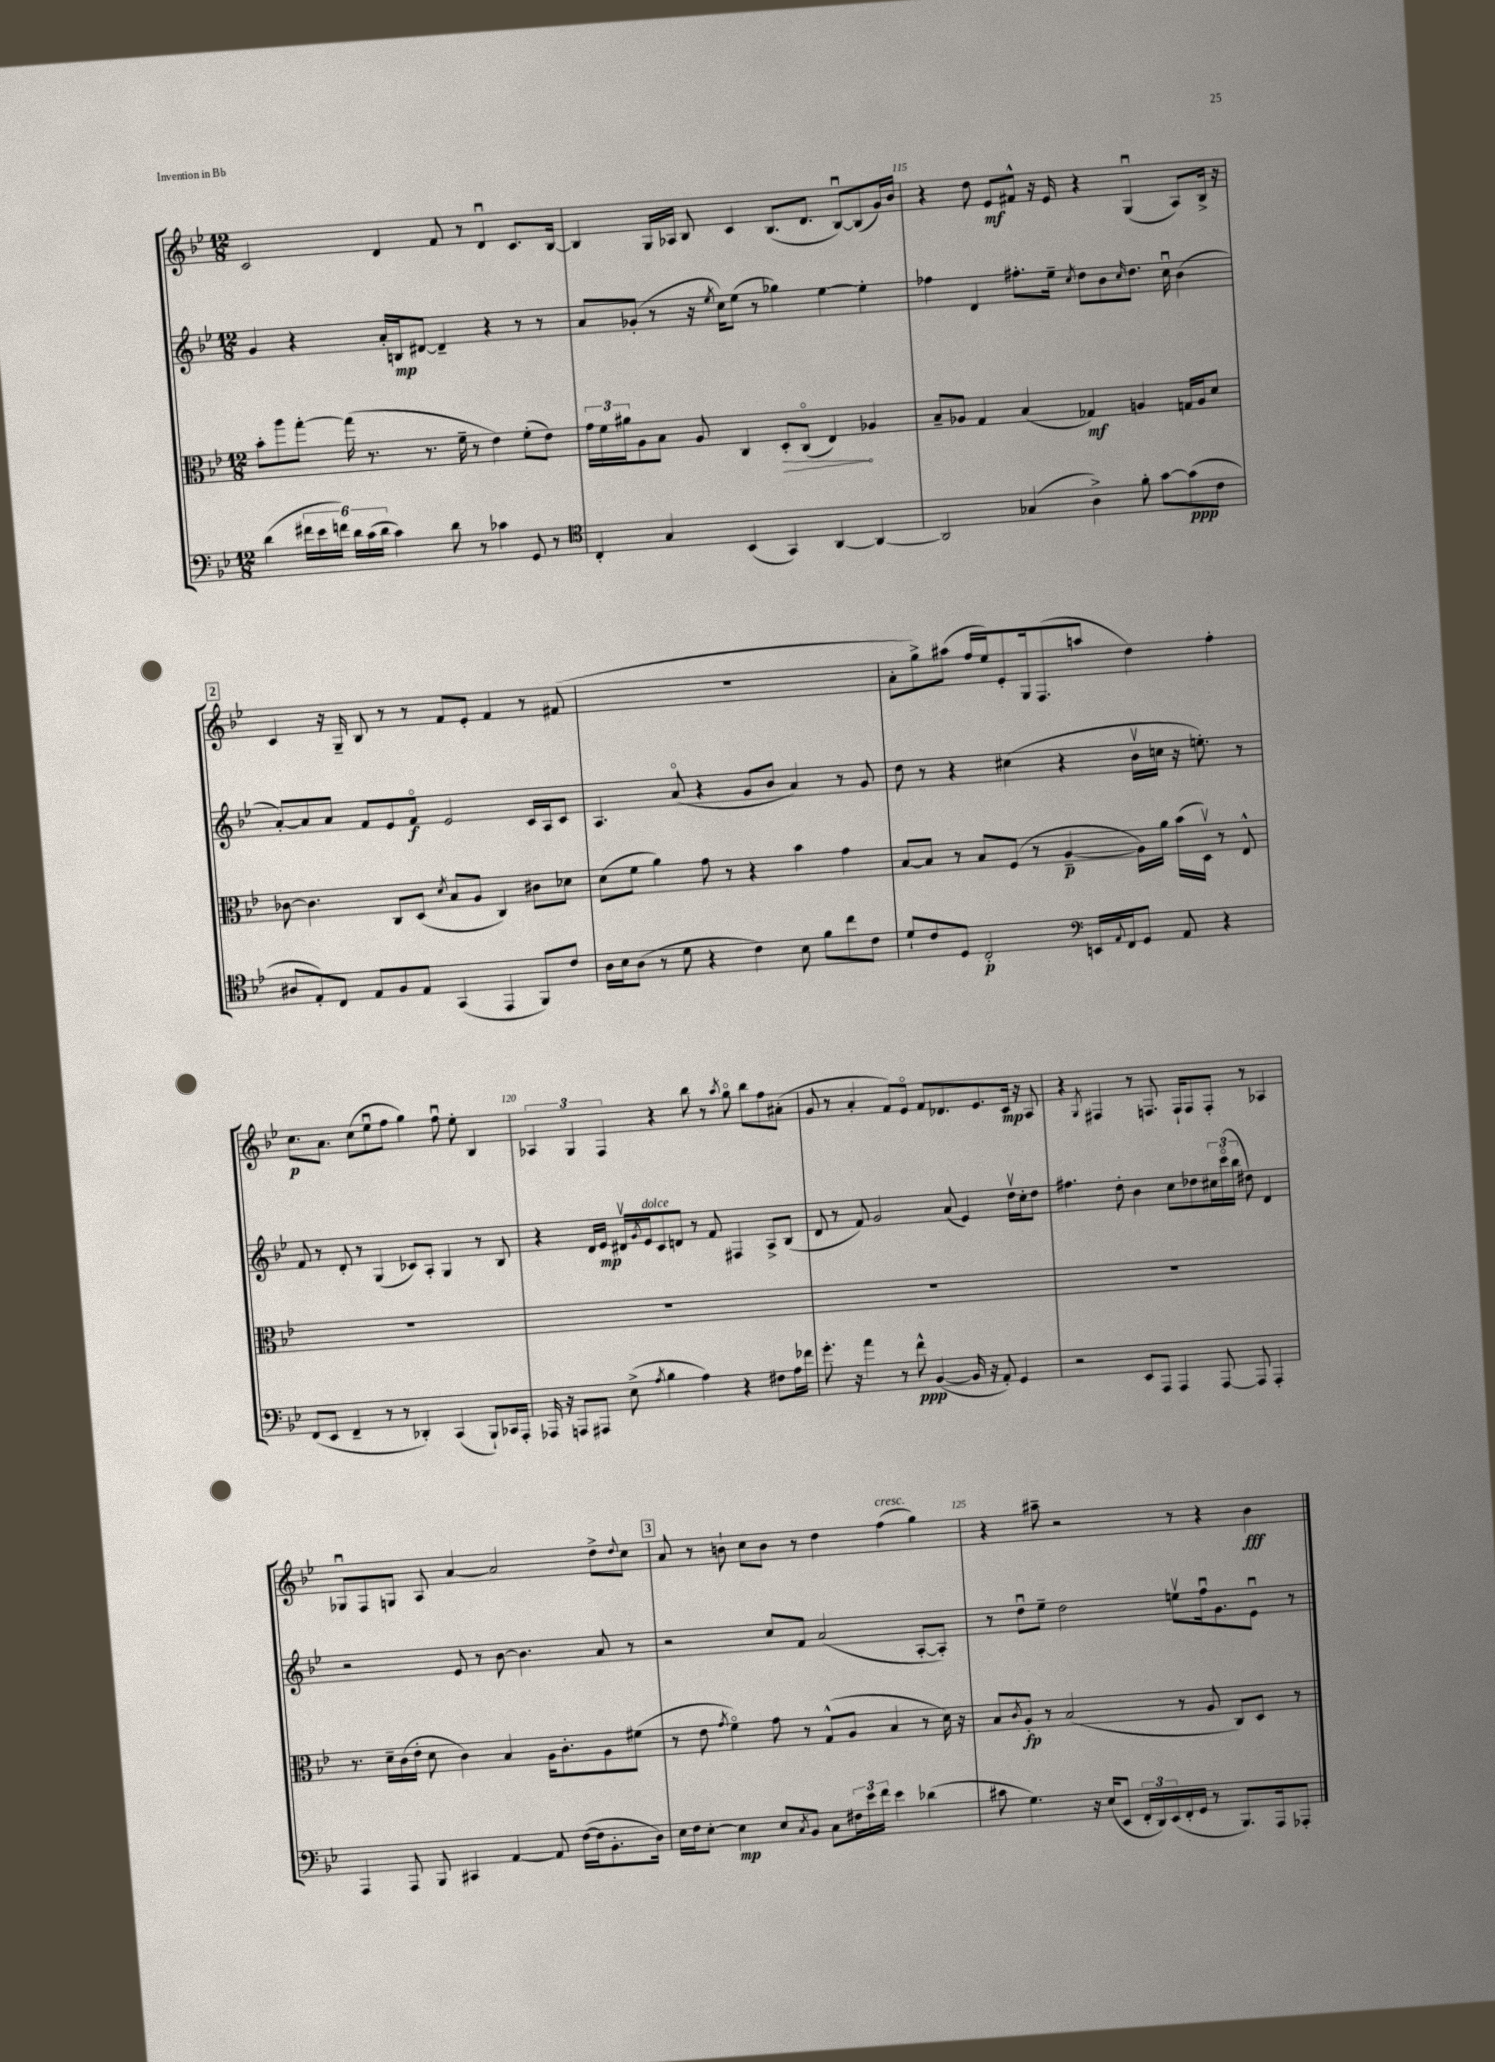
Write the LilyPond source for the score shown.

<<
\new StaffGroup <<
\new Staff = "s0" {
    \clef treble \key bes \major \numericTimeSignature \time 12/8
    c'2 d'4 f'8 r8 d'4\downbow c'8. bes16~ |
    bes4 g16 aes16 bes8 c'4 bes8.( d'8. bes8~\downbow) bes8( g'16) bes'16 |
    r4 d''8 ees'8\mf fis'8-^ r16 ees'16 r4 g4\downbow( a8) bes16-> r16 |
    \mark \markup { \box "2" } c'4 r16 g16-- bes8 r8 r8 f'8 ees'8-. f'4 r8 fis'8( |
    R1. |
    a'8-. g''8->) ais''8( f''16 ees''16) ees'8-. g16 f8.( a''8 d''4) f''4-. |
    c''8.\p a'8. c''8( ees''8\downbow f''8 g''4) f''8\downbow ees''8-. bes4 |
    \tuplet 3/2 { aes4 g4 f4 } r4 bes''8 r8 \acciaccatura { a''8 } g''8\flageolet bes''8 f''8 ais'8-.( |
    g'8 r8 a'4-. f'8) ees'8\flageolet f'8 des'8. ees'8. c'16\mp r16 a8 |
    r4 \acciaccatura { g8 } fis4 r8 f8. f16-! f8 f8-. r8 aes4 |
    ges8\downbow f8 g8 a8 a'4~ a'2 d''8-> \appoggiatura { d''8 } c''8 |
    \mark \markup { \box "3" } a'8 r8 b'8-! c''8 b'8 r8 d''4 f''4^\markup { \italic "cresc." }( g''4) |
    r4 ais''8-- r2 r8 r4 bes'4\fff \bar "|." |
}
\new Staff = "s1" {
    \clef treble \key bes \major \numericTimeSignature \time 12/8
    g'4 r4 a'16-. b16\mp dis'8~ dis'4-- r4 r8 r8 |
    a'8 ges'8-.( r8 r16 \acciaccatura { ees''8 } c''16) ees''8( r8 ges''4) ees''4~ ees''4-. |
    fes''4 d'4 fis''8.-. ees''16-- \acciaccatura { c''8 } d''8 bes'8 \grace { c''16 } d''8. c''16\downbow bes'4( |
    \mark \markup { \box "2" } a'8~-.) a'8 a'8 f'8 ees'8 f'8\flageolet\f ees'2 c'16 a16 c'8 |
    a4. a'8\flageolet( r4 g'8 bes'8 a'4) r8 g'8 |
    d''8 r8 r4 cis''4( r4 bes'16\upbow c''16 r16 e''8.-.) r8 |
    f'8 r8 d'8-. r8 g4( ces'8) a8-. g4 r8 bes8 |
    r4 d'16 ees'16\mp dis'16\upbow \acciaccatura { g'8 } ees'16^\markup { \italic "dolce" } c'8 d'8 r8 f'8 fis4 a8-> bes8( |
    d'8 r8 f'8) g'2 a'8( ees'4) d''16\upbow c''16-. d''8 |
    fis''4. d''8-. bes'4 c''8 des''8 \tuplet 3/2 { cis''16 c'''16\flageolet( bes''16 } dis''8) d'4 |
    r2 ees'8 r8 bes'8~ bes'4. a'8 r8 |
    \mark \markup { \box "3" } r2 c''8 f'8 a'2( a8~-. a8-.) |
    r8 d''8\downbow ees''8-- d''2 e''8\upbow f''16\downbow g'8. ees'8\downbow r8 \bar "|." |
}
\new Staff = "s2" {
    \clef alto \key bes \major \numericTimeSignature \time 12/8
    bes'8-. a''8 g''8~-. g''16( r8. r8. f'16-- r8 ees'4) f'8-.( ees'8) |
    \tuplet 3/2 { g'16 f'16 ais'16 } a8 bes8 a8 c4 \once \override Hairpin.circled-tip = ##t d8-.\> c8\flageolet( ees4\!) aes4 |
    bes8-- aes8 g4 bes4( ges4\mf) a4 g16 a16 d'8 |
    \mark \markup { \box "2" } ces'8~ ces'4. c8 d8( \acciaccatura { d'8 } bes8 a8 c4) cis'8 des'8 |
    d'8( f'8 a'4) g'8 r8 r4 bes'4 g'4 |
    bes8~ bes8 r8 bes8 f8( r8 a4~--\p a16) a'16 bes'16( d16\upbow) r8 ees8-^ |
    R1. |
    R1. |
    R1. |
    R1. |
    r8. d'16-- c'16( ees'16-. d'8 c'4) bes4 a16 c'8.-. a8 fis'8( |
    \mark \markup { \box "3" } r8 ees'8 \acciaccatura { g'8 } f'4\flageolet) g'8 r8 g8-^( a8 bes4 r8 d'16) r16 |
    bes8 \acciaccatura { c'8 } a8-.\fp r8 bes2( r8 a8 c8) d8 r8 \bar "|." |
}
\new Staff = "s3" {
    \clef bass \key bes \major \numericTimeSignature \time 12/8
    d'4( \tuplet 6/4 { fis'16 ees'16 f'16) d'16 c'16( d'16 } c'4) d'8 r8 ces'4 g,8 r8 |
    \clef tenor c4-. g4 bes,4( g,4) a,4~ a,4~ |
    a,2 ges4( a4->) f'8-. g'8~ g'8\ppp( c'8 |
    \mark \markup { \box "2" } ais8 ees8-.) c8 ees8 f8 ees8 g,4( ees,4 f,8) c'8 |
    a16 bes16 a8( r8 d'8 r4 c'4) bes8 f'8 c''8 c'8 |
    d'8-! c'8 d8 c2-.\p \clef bass e,16 \appoggiatura { a,8 } f,16 g,8 a,8 r4 |
    f,8( ees,8 f,4-- r8 r8 des,4-.) c,4( bes,,8-!) ces,16 a,,16-. |
    aes,,16 r16 a,,8 ais,,8 ees8->( \acciaccatura { a8 } bes4 a4) r4 fis8 a16 fes'16 |
    g'8.-. r16 a'4 r8 f'8-^\ppp bes,4~( bes,16 r16 a,8-.) g,4 |
    r2 ees,8 a,,8 a,,4 a,,8~ a,,8 a,,4-. |
    a,,4 a,,8 bes,,8 cis,4 a,4~ a,8 f16~( f16 bes,8.-. d16) |
    \mark \markup { \box "3" } ees16 f16 ees8~-. ees4\mp ees8 \acciaccatura { c8 } bes,8 c8 \tuplet 3/2 { fis16 ees'16 f'16 } ees'4 des'4( |
    cis'8 g4.) r16 ees16( ees,8 \tuplet 3/2 { f,16-. d,16) ees,16( } f,16-. g,16 r8 bes,,8.) a,,16 aes,,8-. \bar "|." |
}
>>
>>
\layout { \context { \Score currentBarNumber = #113 \override BarNumber.break-visibility = ##(#f #t #t) barNumberVisibility = #(every-nth-bar-number-visible 5) } }
